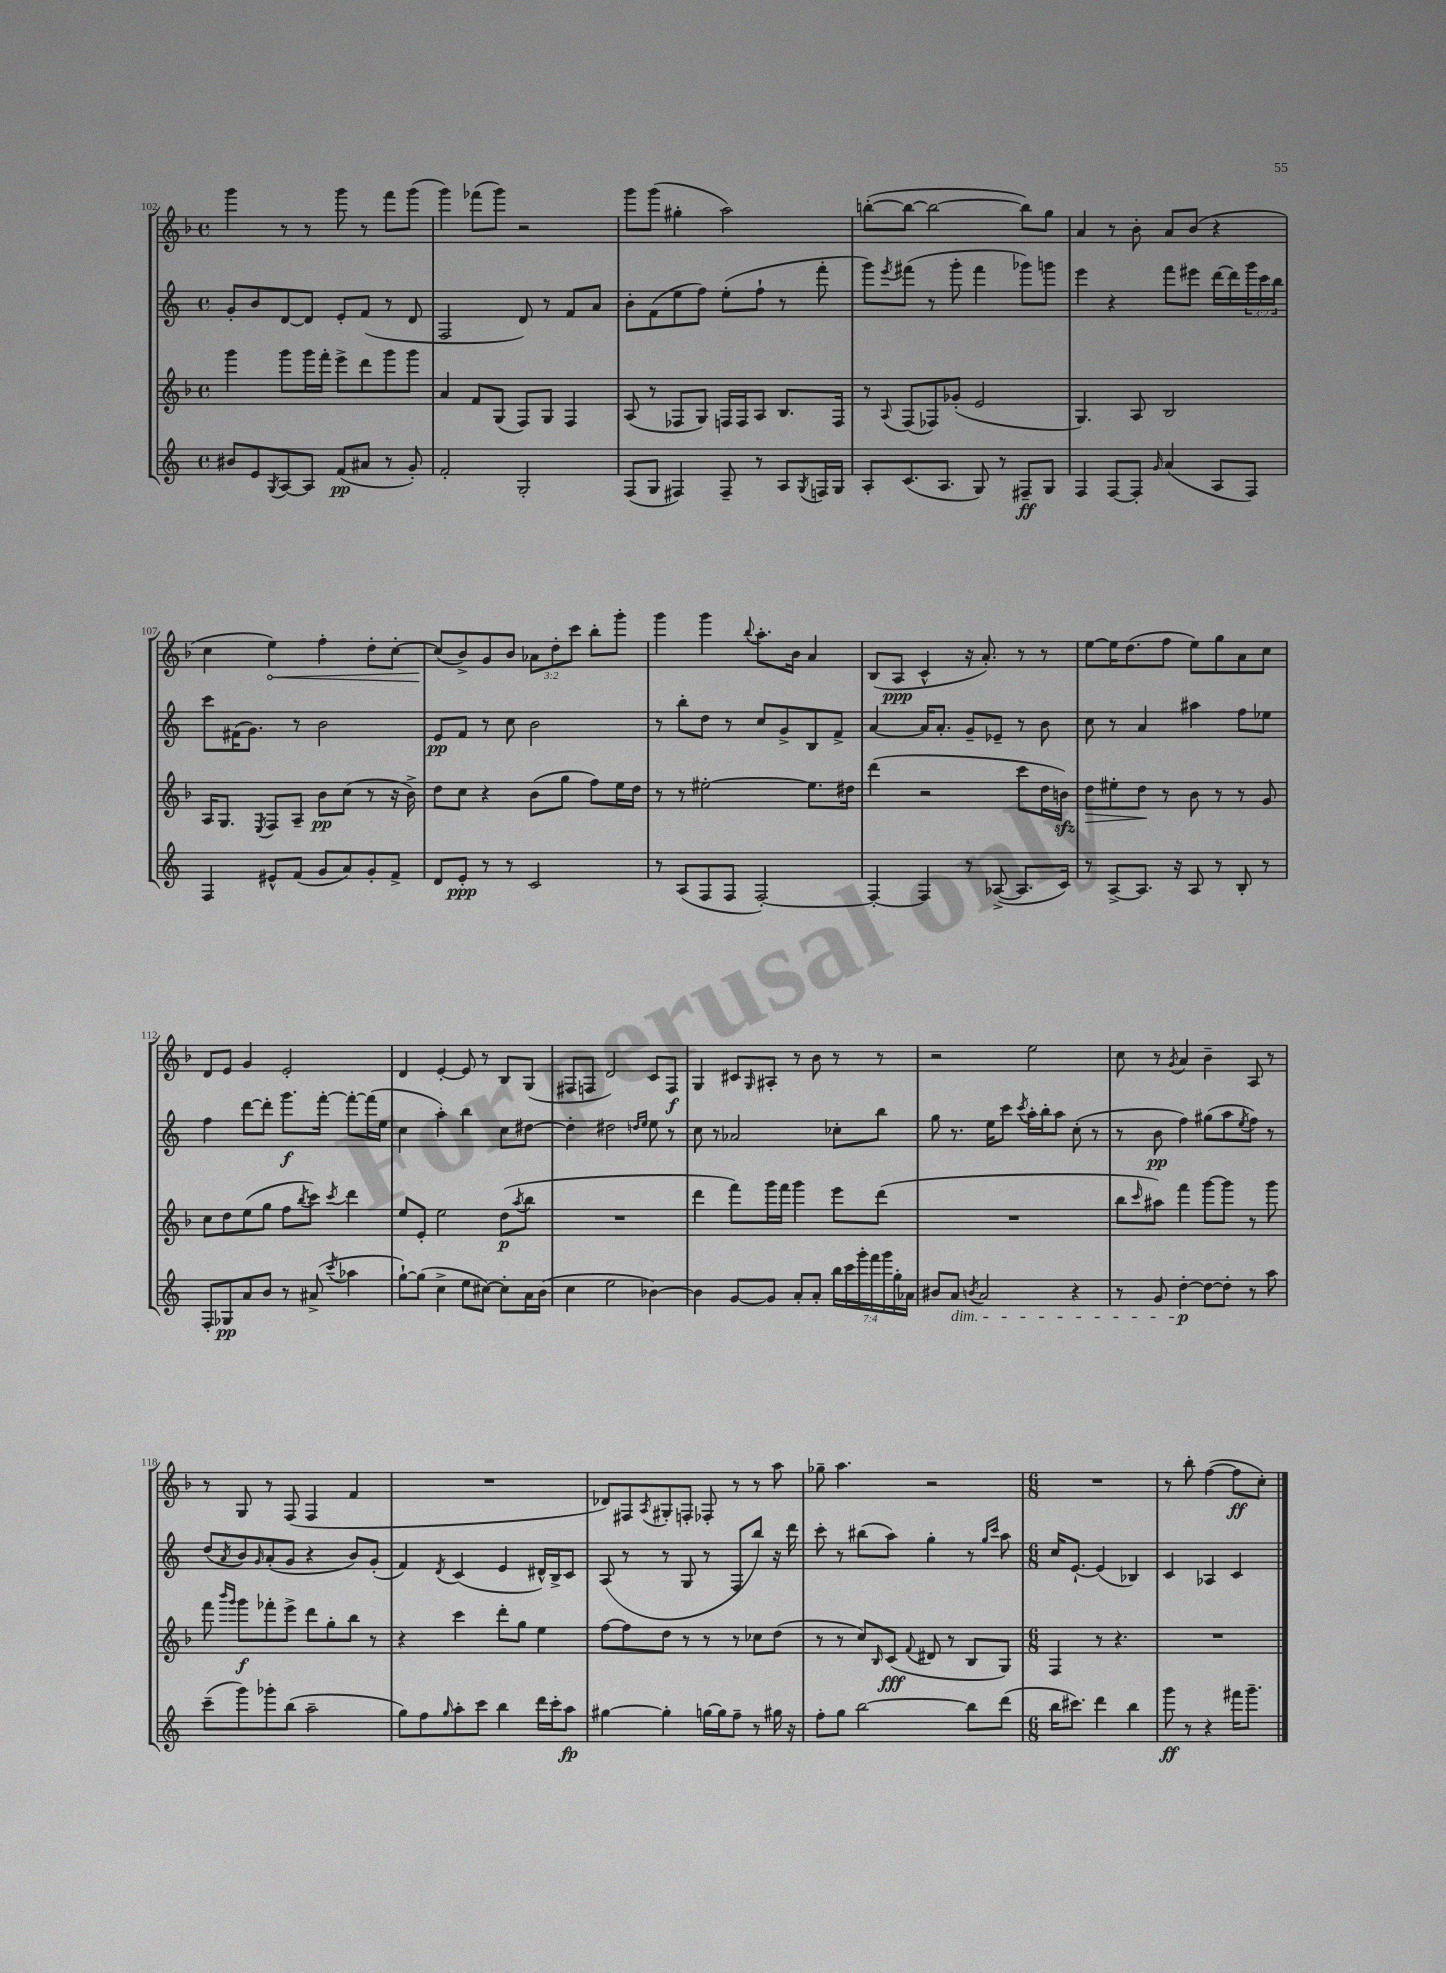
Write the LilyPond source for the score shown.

<<
\new StaffGroup <<
\new Staff = "s0" {
    \clef treble \key f \major \defaultTimeSignature \time 4/4 \override Staff.TupletNumber.text = #tuplet-number::calc-fraction-text
    g'''4 r8 r8 g'''8 r8 f'''8 g'''8( |
    g'''4) fes'''8( g'''8) r2 |
    g'''8 g'''8( gis''4-. a''2) |
    b''8~-.( b''8~ b''2~ b''8) g''8 |
    a'4 r8 bes'8-. a'8 bes'8( r4 |
    c''4 \once \override Hairpin.circled-tip = ##t e''4\<) f''4-. d''8-. c''8~-. |
    c''8\!( bes'8->) g'8 bes'8 \tuplet 3/2 { aes'8 d''8-. c'''8 } bes''8-. g'''8-. |
    g'''4 g'''4 \appoggiatura { bes''8 } a''8.-. bes'16 a'4 |
    bes8( a8\ppp c'4-^ r16 a'8.-.) r8 r8 |
    e''8~ e''16 d''8.( f''8 e''8) g''8 a'8 c''8 |
    d'8 e'8 g'4 e'2-. |
    d'4 e'4~-. e'8 r8 bes8 g8( |
    fis8 f8 d'2) c'8 f8\f |
    g4 cis'8 \grace { g16 } ais8-. r8 bes'8 r8 r8 |
    r2 e''2 |
    c''8 r8 \acciaccatura { g'8 } a'4 bes'4-- a8 r8 |
    r8 g8 r8 f8( f4 f'4 |
    R1 |
    des'8) fis8 \acciaccatura { a8 } gis8-. f8-. fes8-. r8 r8 a''8 |
    ges''8-- a''4. r2 |
    \numericTimeSignature \time 6/8 R2. |
    r8 bes''8-. f''4~( f''8\ff c''8-.) \bar "|." |
}
\new Staff = "s1" {
    \clef treble \key c \major \defaultTimeSignature \time 4/4 \override Staff.TupletNumber.text = #tuplet-number::calc-fraction-text
    g'8-. b'8 d'8~ d'8 e'8-. f'8( r8 d'8 |
    f2 d'8) r8 f'8 a'8 |
    b'8-. f'8( e''8 f''8) e''8-.( f''8-! r8 f'''8-. |
    g'''8) \acciaccatura { e'''8 } fis'''8( r8 g'''8-. fis'''4 ges'''8) g'''8 |
    e'''4 r4 f'''8 eis'''8 d'''16~ d'''16 \tuplet 3/2 { g'''16 c'''16 b''16 } |
    c'''8 fis'16( g'8.) r8 b'2 |
    e'8\pp f'8 r8 c''8 b'2 |
    r8 b''8-. d''8 r8 c''8 g'8-> b8 f'8-> |
    a'4~ a'16 a'8.-. g'8-- ees'8-- r8 b'8 |
    c''8 r8 a'4 ais''4 f''8 ees''8 |
    f''4 d'''8~ d'''8-. g'''8.\f f'''16~-. f'''8~-. f'''16( e''16 |
    c''4 a''4-.) b''4 c''8 dis''8~ |
    dis''4-. dis''2 \grace { d''16 e''16 } e''8 r8 |
    c''8 r8 aes'2 ces''8-. b''8 |
    g''8 r8. e''16 c'''8 \acciaccatura { c'''8 } a''16-. b''16-. a''8 c''8-.( r8 |
    r8 b'8\pp f''4) gis''8( a''8 \acciaccatura { e''8 } f''8) r8 |
    d''8( \acciaccatura { a'8 } b'8) \grace { g'16 } a'8-.( g'8 r4 b'8) g'8-.( |
    f'4) \acciaccatura { d'8 } c'4( e'4 dis'16-^) b16-> c'8 |
    a8( r8 r8 g8 r8 f8 b''8) r16 d'''16 |
    c'''8-. r8 bis''8( a''8) g''4-. r8 \grace { g''16 c'''16 } a''8 |
    \numericTimeSignature \time 6/8 c''16 e'8.~-! e'4( bes4) |
    c'4 aes4 c'4 \bar "|." |
}
\new Staff = "s2" {
    \clef treble \key f \major \defaultTimeSignature \time 4/4
    g'''4 g'''8 g'''16 f'''16-. e'''8-> d'''8 g'''8 g'''8 |
    a'4 f'8 g8( f8) g8 f4 |
    a8( r8 fes8 g8) f16 f16 a8 bes8. f16 |
    r8 \appoggiatura { a8 } f8( fes8) ges'8-.( e'2 |
    g4.) a8 bes2 |
    a16 g8. \acciaccatura { e8 } f8 a8-- bes'8\pp c''8( r8 r16 bes'16->) |
    d''8 c''8 r4 bes'8( g''8 f''8) e''16 d''16 |
    r8 r8 eis''2~-. eis''8. dis''16 |
    d'''4( r2 c'''8 d''16 b'16\sfz) |
    d''8\> eis''8-. d''8\! r8 bes'8 r8 r8 g'8 |
    c''8 d''8 e''8( g''8 f''8 \acciaccatura { bes''8 } c'''8) \acciaccatura { c'''8 } d'''4 |
    e''8 e'8-. e''2 d''8\p( \acciaccatura { a''8 } bes''8 |
    R1 |
    d'''4 f'''8) g'''16 f'''16 g'''4 e'''8 d'''8( |
    R1 |
    bes''8 \grace { c'''16 } ais''8) f'''4 g'''8~ g'''8 r8 g'''8 |
    f'''8 \grace { bes'''16 g'''16 } g'''8\f fes'''8-. e'''8-> d'''8 g''8-. bes''8 r8 |
    r4 c'''4 d'''8-. g''8 e''4 |
    f''8~ f''8 d''8 r8 r8 r8 ces''8 d''8( |
    r8 r8 c''8) \grace { bes16 } c'8\fff( \appoggiatura { f'8 } dis'8 r8 bes8 g8) |
    \numericTimeSignature \time 6/8 f4 r8 r4. |
    R2. \bar "|." |
}
\new Staff = "s3" {
    \clef treble \key c \major \defaultTimeSignature \time 4/4 \override Staff.TupletNumber.text = #tuplet-number::calc-fraction-text
    bis'8 e'8 \acciaccatura { g8 } a8~ a8 f'8\pp( ais'8 r8 g'8-.) |
    f'2-. g2-. |
    f8( g8 fis4) fis8-- r8 a8 \acciaccatura { g8 } f16 g16 |
    a8-. c'8.( a8. g8) r8 fis8--\ff g8 |
    f4 f8~ f8-. \grace { g'16 } a'4( a8 f8) |
    f4 eis'8-^ f'8( g'8 a'8) g'8-. f'8-> |
    d'8 e'8-.\ppp r8 r8 c'2 |
    r8 a8( f8 f8 f2~-.) |
    f4~-. f4 r8 aes8~->( aes8. c'16) |
    r8 a8~-> a8. r16 a8 r8 b8-. r8 |
    f8-. ges8\pp a'8 b'8 r8 ais'8->( \acciaccatura { c'''8 } aes''4 |
    g''8~-!) g''8( c''4-> e''8 cis''8~) cis''8-. a'16 b'16( |
    c''4 e''2 bes'4~) |
    bes'4 g'8~ g'8 a'8-. a'8-. \tuplet 7/4 { b''16 c'''16 g'''16-. f'''16 g'''16 g''16-. aes'16 } |
    bis'8 a'8\dim \acciaccatura { b'8 } a'2 r4 |
    r8 g'8 d''4~-.\p\! d''8~ d''8-. r8 a''8 |
    c'''8--( g'''8) ges'''8-. b''8( a''2-- |
    g''8) f''8 \grace { g''16 } a''8-. c'''8 b''4 d'''16 c'''16-. a''8\fp |
    gis''4~ gis''4-. g''16~ g''16 f''8-- r8 gis''16 r16 |
    f''8-. g''8 b''2~ b''8 d'''8( |
    \numericTimeSignature \time 6/8 b''16 cis'''8.) d'''4 b''4 |
    g'''8\ff r8 r4 fis'''16 g'''8.-- \bar "|." |
}
>>
>>
\layout { \context { \Score currentBarNumber = #102 } }
